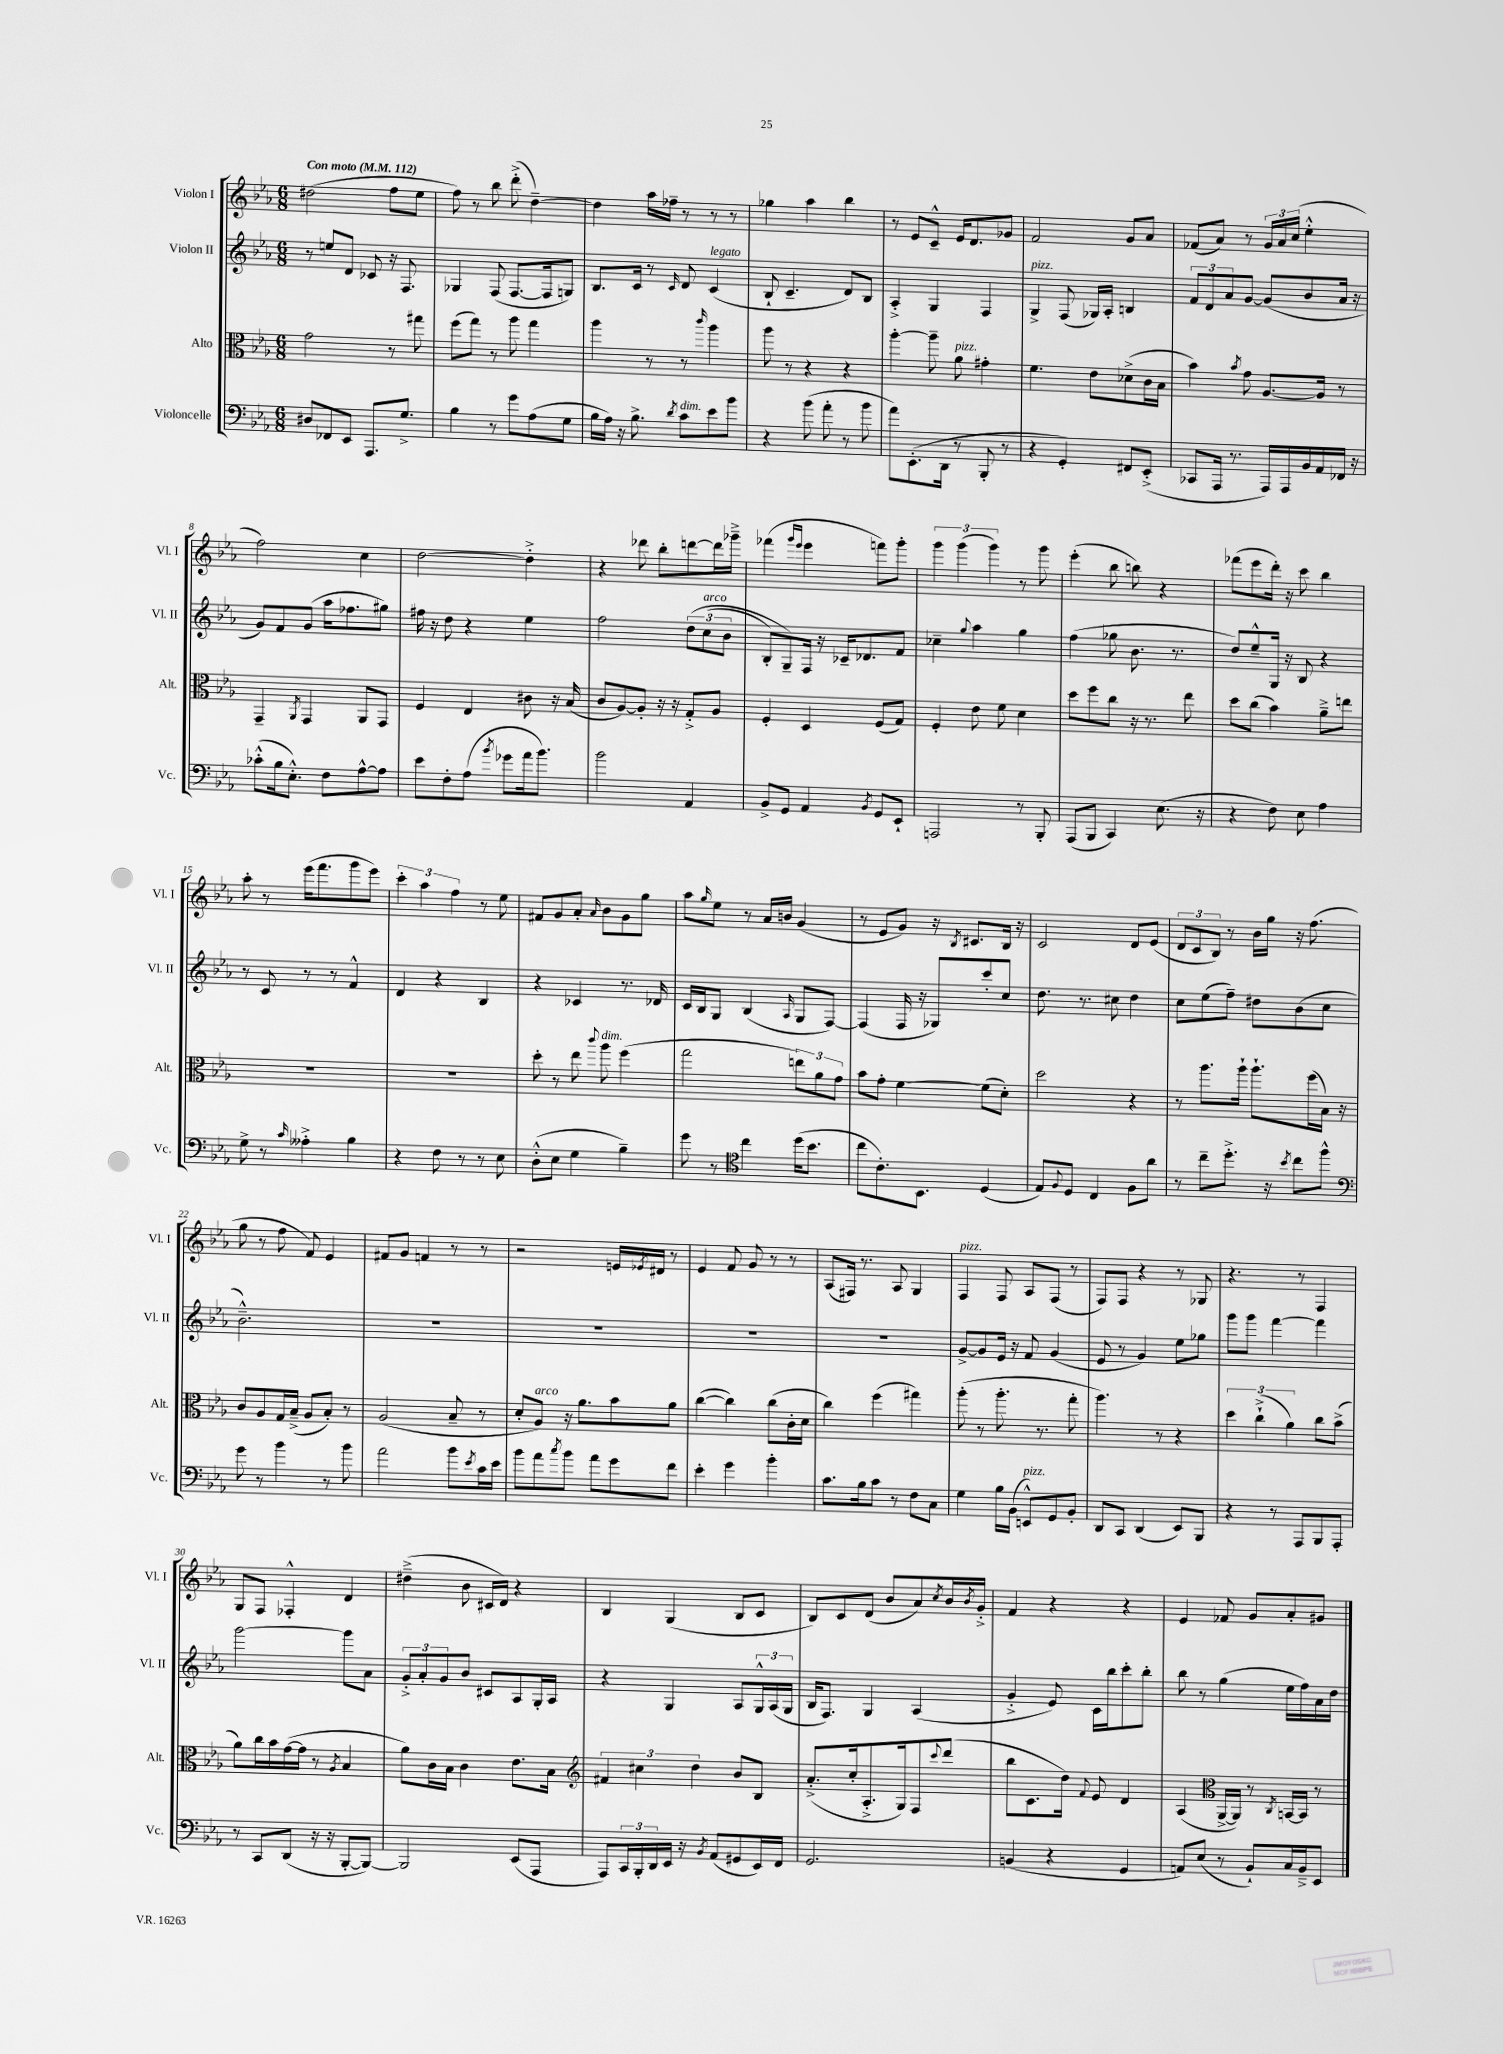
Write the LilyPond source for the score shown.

<<
\new StaffGroup <<
\new Staff = "s0" \with { instrumentName = "Violon I" shortInstrumentName = "Vl. I" } {
    \clef treble \key ees \major \numericTimeSignature \time 6/8 \tempo "Con moto" 4 = 112
    dis''2( f''8 ees''8 |
    f''8) r8 bes''8 d'''8-.->( d''4~--) |
    d''4 aes''16 fes''16-- r8 r8 r8 |
    ges''4 aes''4 bes''4 |
    r8 ees'8 c'8---^ ees'16 d'8. ges'8 |
    f'2 g'8 aes'8 |
    fes'8( aes'8) r8 \tuplet 3/2 { g'16 aes'16 c''16( } ees''4-.-^ |
    f''2) c''4 |
    d''2~ d''4-.-> |
    r4 des'''8 bes''8-. d'''8~ d'''16 ges'''16---> |
    fes'''4( \grace { g'''16 ees'''16 } ees'''4 f'''8) g'''8-. |
    \tuplet 3/2 { g'''4 g'''4( g'''4) } r8 g'''8 |
    ees'''4-.( bes''8 b''8) r4 |
    fes'''8( ees'''8 d'''16-.) r16 c'''8 bes''4 |
    aes''8-. r8 ees'''16( f'''8. g'''8 ees'''8) |
    \tuplet 3/2 { c'''4-. aes''4 f''4 } r8 ees''8 |
    fis'8 g'8 aes'8-. \grace { aes'16 } bes'8 g'8 g''8 |
    aes''8 \grace { g''16 } ees''8 r8 aes'16 b'16 g'4( |
    r8 ees'8 g'8) r16 \acciaccatura { bes8 } cis'8. bes16 r16 |
    c'2 d'8 ees'8( |
    \tuplet 3/2 { d'8 c'8 bes8) } r8 bes'16 g''16 r16 f''8.( |
    g''8 r8 f''8 f'8) ees'4 |
    fis'8 g'8 f'4 r8 r8 |
    r2 e'16 \acciaccatura { ees'8 } dis'16 r8 |
    ees'4 f'8 g'8 r8 r8 |
    aes8( fis16) r8. aes8 g4 |
    f4^\markup { \italic "pizz." } f8 aes8 f8( r8 |
    f8) f8 r4 r8 ges8 |
    r4. r8 f4 |
    g8 f8 fes4-.-^ d'4 |
    dis''4--->( bes'8 cis'16 d'16) r4 |
    bes4 g4( bes8 c'8 |
    bes8) c'8 d'8( bes'8 aes'8) \acciaccatura { c''8 } bes'16 \acciaccatura { bes'8 } g'16-.-> |
    f'4 r4 r4 |
    ees'4 fes'8 g'8 aes'8-. gis'8 \bar "|." |
}
\new Staff = "s1" \with { instrumentName = "Violon II" shortInstrumentName = "Vl. II" } {
    \clef treble \key ees \major \numericTimeSignature \time 6/8
    r8 e''8 d'8 ces'8 r16 f8. |
    ges4 f8( f8.~ f16 g8) |
    bes8. c'16 r8 \grace { c'16 } d'8 c'4^\markup { \italic "legato" }( |
    bes8-! c'4.-- d'8) bes8 |
    aes4-.-> g4 f4 |
    g4->^\markup { \italic "pizz." } f8( ges16) aes16-. b4 |
    \tuplet 3/2 { f'8 d'8 aes'8 } g'8~ g'8( bes'8 aes'16 r16 |
    g'8) f'8 g'8( aes''16 fes''8. gis''8) |
    fis''16 r16 d''8 r4 ees''4 |
    f''2 \tuplet 3/2 { d''8\( c''8^\markup { \italic "arco" }( bes'8 } |
    bes8-.) g8--\) f16 r16 ces'16-- des'8. f'8 |
    ces''4-- \appoggiatura { g''8 } aes''4 g''4 |
    f''4( ges''8 bes'8. r8. |
    d''8) ees''8---^ g16 r16 bes8 r4 |
    r8 c'8 r8 r8 f'4-^ |
    d'4 r4 bes4 |
    r4 ces'4 r8. des'16 |
    c'16 bes16 g8 bes4( \grace { aes16 } g8 f8~) |
    f4( f16 r16 ges8) c'''8-. c''8 |
    d''8. r8. cis''8 d''4 |
    c''8 ees''8( f''8--) dis''8 bes'8( c''8 |
    bes'2.---^) |
    R2. |
    R2. |
    R2. |
    R2. |
    g'8~-> g'8 ees'16 r16 f'8 g'4( |
    ees'8 r8 g'4) ees''8 ges''8 |
    g'''8 g'''8 f'''4~ f'''4 |
    g'''2~ g'''8 aes'8 |
    \tuplet 3/2 { g'8-.-> aes'8-. g'8 } bes'8 cis'8 aes8 g16-. aes16 |
    r4 g4 aes8 \tuplet 3/2 { g16-^ aes16( g16 } |
    bes16 f8.) g4 aes4( |
    g'4-.-> ees'8) c'16 bes''16 c'''8-. bes''8-. |
    bes''8 r8 g''4( ees''16 f''16) aes'16 d''16 \bar "|." |
}
\new Staff = "s2" \with { instrumentName = "Alto" shortInstrumentName = "Alt." } {
    \clef alto \key ees \major \numericTimeSignature \time 6/8
    g'2 r8 gis''8 |
    f''8( g''8) r8 aes''8 g''4 |
    aes''4 r8 r8 \grace { c'''16 } aes''4 |
    aes''8 r8 r4 r4 |
    aes''4~-. aes''8-- aes'8^\markup { \italic "pizz." } gis'4-. |
    f'4. ees'8 des'8->( c'16 bes16 |
    bes'4) \acciaccatura { bes'8 } g'8 aes8.~ aes16 r8 |
    g,4-- \acciaccatura { aes,8 } g,4 aes,8 g,8 |
    f4 ees4 cis'8 r16 bes16( |
    c'8 aes8~) aes8-. r16 r16 g8-.-> aes8 |
    f4-. d4 f8( g8) |
    f4-. ees'8 f'8 d'4 |
    d''8 f''8 c''8 r16 r8. ees''8 |
    d''8 c''8( bes'4) aes'8---> e''8 |
    R2. |
    R2. |
    d''8-. r8 ees''8 \appoggiatura { c'''8 } aes''8^\markup { \italic "dim." } f''4( |
    g''2 \tuplet 3/2 { e''8) aes'8 g'8 } |
    bes'8 g'8-. f'4~ f'8( d'8-.) |
    d''2 r4 |
    r8 aes''8. aes''16-! aes''8.-! f''16( bes16) r16 |
    c'8 aes8 g16 bes16--->( aes8 bes8-.) r8 |
    aes2( bes8-- r8 |
    d'8-. aes8^\markup { \italic "arco" }) r16 aes'8. bes'8 aes'8 |
    c''4~( c''4) c''8( c'16-. d'16 |
    c''4) f''4( gis''4) |
    aes''8-.( r8 aes''8.-. r8. g''8-. |
    aes''4.) r8 r4 |
    \tuplet 3/2 { d''4 c''4-!->( aes'4) } c''8 bes'8->( |
    aes'8) c''16 bes'16 g'16~( g'16 r8 \acciaccatura { aes8 } bes4 |
    aes'8) c'16 bes16 c'4 ees'8. bes16 |
    \clef treble \tuplet 3/2 { fis'4 cis''4 d''4 } bes'8 bes8 |
    aes'8.-.->( c''16-. aes8.-.-> g16) f8 \appoggiatura { c'''8 } d'''8( |
    bes''8 c'8. d''16) \appoggiatura { f'8 } ees'8 d'4 |
    aes4( \clef alto aes,16~-> aes,16) r8 \acciaccatura { c8 } b,16~ b,16 r8 \bar "|." |
}
\new Staff = "s3" \with { instrumentName = "Violoncelle" shortInstrumentName = "Vc." } {
    \clef bass \key ees \major \numericTimeSignature \time 6/8
    dis8 fes,8 ees,8 aes,,8. g8.-> |
    bes4 r8 g'8 aes8( g8 |
    bes16 aes16) r16 bes8.-> \acciaccatura { d'8 } c'8^\markup { \italic "dim." } ees'8 bes'8 |
    r4 bes'8( aes'8-. r8 bes'8 |
    aes'8) ees,8.-.( d,16 r8 bes,,8-. r8 |
    r4 g,4-.) fis,8 ees,8-.->( |
    ces,8 aes,,16 r8. aes,,16) aes,,16 bes,16 aes,16 fes,16 r16 |
    ces'8-.-^( bes16 ees8.-.-^) f8 aes8~-^ aes8 |
    ees'8 f8-. aes8( \acciaccatura { bes'8 } ges'8 aes'16 bes'8.) |
    bes'2 aes,4 |
    bes,8-> g,8 aes,4 \acciaccatura { bes,8 } g,8 ees,8-! |
    a,,2 r8 bes,,8-. |
    aes,,8( bes,,8 c,4) ees8.( r16 |
    r4 f8) ees8 aes4 |
    g8-> r8 \grace { c'16 } aeses4-.-> bes4 |
    r4 f8 r8 r8 ees8 |
    d8-.-^( ees8 g4 bes4--) |
    g'8 r8 \clef tenor c''4 d''16( bes'8. |
    c''8 c'8.-.) bes,8. d4( |
    ees8) \appoggiatura { f8 } d8 c4 f8 aes'8 |
    r8 c''8-- d''8.-.-> r16 \acciaccatura { bes'8 } c''8 f''8-^ |
    \clef bass g'8 r8 bes'4 r8 bes'8 |
    aes'2 bes'8 \acciaccatura { ees'8 } c'16 ees'16 |
    bes'8 aes'8 \acciaccatura { c''8 } bes'8 aes'8 g'8 f'8 |
    ees'4-. g'4 bes'4-. |
    c'8. bes16 c'8 r8 f8 c8 |
    g4 bes16 bes,16( e,8-^^\markup { \italic "pizz." }) g,8 bes,8-. |
    d,8 c,8 d,4( ees,8) bes,,8 |
    r4 r8 aes,,8 bes,,8 aes,,8-. |
    r8 c,8 d,8( r16 r16 bes,,8~-. bes,,8~) |
    bes,,2 ees,8( aes,,8 |
    aes,,8) \tuplet 3/2 { c,16 bes,,16-. d,16 } ees,16 r16 \acciaccatura { bes,8 } aes,8( gis,8 ees,16) f,16 |
    g,2. |
    b,4( r4 g,4 |
    a,8) ees8( r8 bes,8-!) c16 bes,16---> ees,8 \bar "|." |
}
>>
>>
